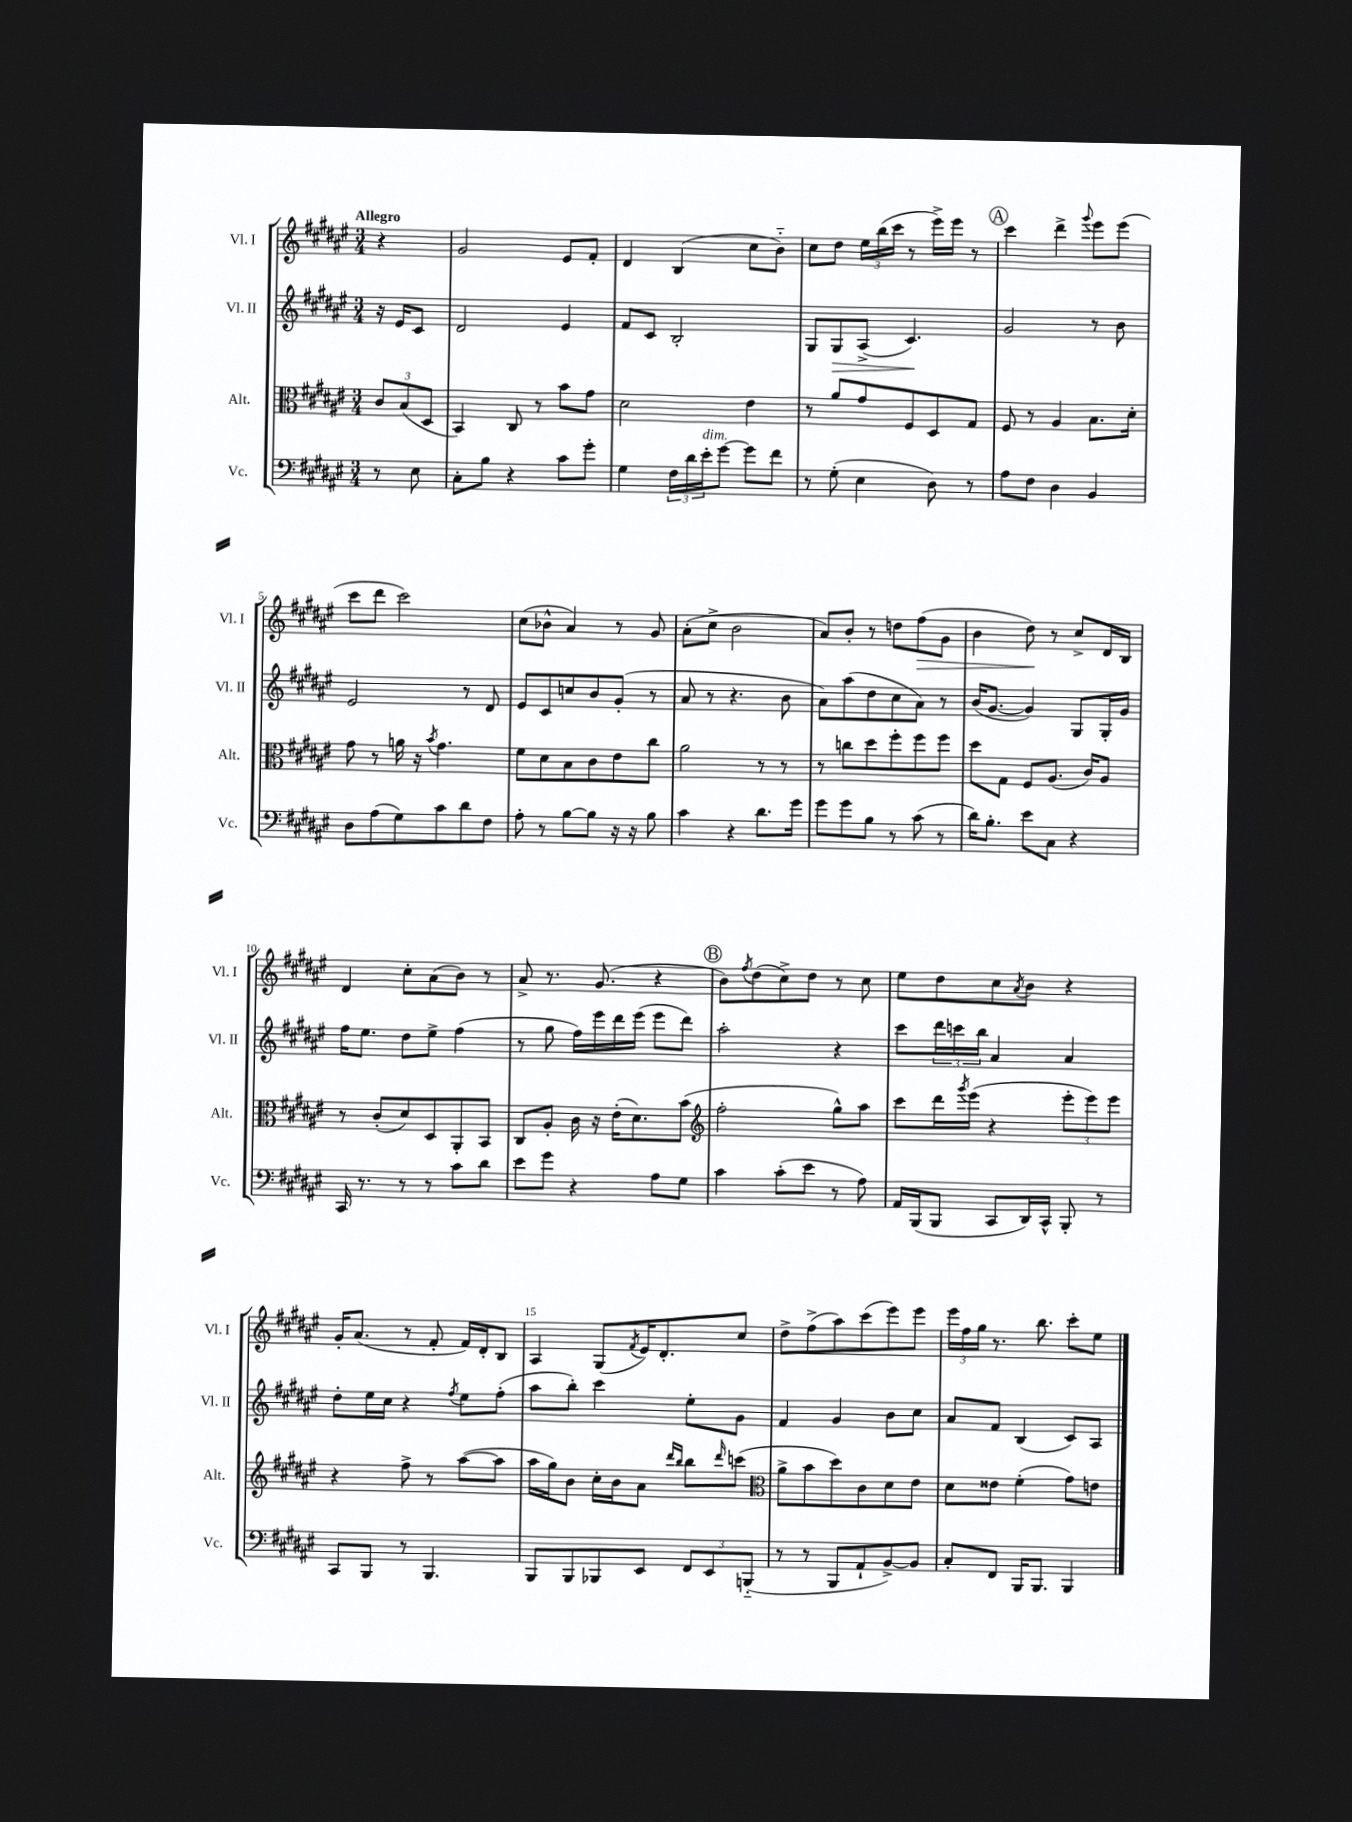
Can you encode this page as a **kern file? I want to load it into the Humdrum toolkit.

**kern	**kern	**kern	**kern
*staff4	*staff3	*staff2	*staff1
*clefF4	*clefC3	*clefG2	*clefG2
*k[f#c#g#d#a#e#]	*k[f#c#g#d#a#e#]	*k[f#c#g#d#a#e#]	*k[f#c#g#d#a#e#]
*M3/4	*M3/4	*M3/4	*M3/4
8r	12c#	16r	4r
.	.	16e#	.
.	(12B	.	.
8E#	.	8c#	.
.	12D#	.	.
=	=	=	=
8C#'	4BB)	2d#	2g#
8B	.	.	.
4r	8C#	.	.
.	8r	.	.
8c#	8b	4e#	8e#
8g#'	8g#	.	8f#'
=	=	=	=
4G#	2d#	8f#	4d#
.	.	8c#	.
24F#	.	2B'	(4B
24d#	.	.	.
24e#'	.	.	.
[8g#	.	.	.
8g#]	4e#	.	8cc#
8f#	.	.	8b'~)
=	=	=	=
8r	8r	8G#	8cc#
(8G#'	8a#	8G#	8dd#
4E#	8g#	(8A#^	24ee#
.	.	.	(24bb
.	.	.	24ccc#
.	8F#	4.c#)	8r
8D#)	8D#	.	16eee#^)
.	.	.	16eee#
8r	8G#	.	8r
=	=	=	=
8A#	8F#	2g#	4ccc#
8F#	8r	.	.
4D#	4A#	.	4ddd#^
.	.	.	8qqggg#
4BB	8.B	8r	8eee#
.	.	8b	(8eee#
.	16d#'	.	.
=	=	=	=
8D#	8g#	2e#	8ccc#
(8A#	8r	.	8ddd#
8G#)	16a	.	2ccc#)
.	16r	.	.
.	8qb	.	.
8c#	4.g#	.	.
8d#	.	8r	.
8F#	.	8d#	.
=	=	=	=
8A#'	8f#	8e#	(8cc#
8r	8d#	8c#	8b-^^
[8B	8B	8cc	4a#)
8B]	8c#	8b	.
16r	8e#	(8g#'	8r
16r	.	.	.
8B	8cc#	8r	8g#
=	=	=	=
4c#	2a#	8a#	(8a#'
.	.	8r	8cc#^
4r	.	4.r	2b
8.d#	8r	.	.
.	8r	8b	.
16g#	.	.	.
=	=	=	=
8g#	8r	8a#)	8a#)
8g#	8cc	(8aa#	8b'
8B	8dd#	8dd#	8r
8r	8ff#'	8cc#	8dd
(8c#	8ff#	8a#)	(8ff#
8r	8ff#	8r	8g#
=	=	=	=
16d#)	8dd#	(16b	4b
8.B'	.	[8.g#	.
.	8G#	.	.
8e#	8F#	4g#])	8dd#)
8C#	(8.A#	.	8r
4r	.	8G#	8cc#^
.	16c#)	.	.
.	8A#	16G#'	16d#
.	.	16g#	16B
=	=	=	=
16CC#	8r	16ff#	4d#
8.r	.	8.ee#	.
.	(8c#'	.	.
8r	8d#)	8dd#	8cc#'
8r	8D#	8ee#^	(8a#
8c#	8AA#'	(4ff#	8b)
8d#	8BB	.	8r
=	=	=	=
8e#	8C#	8r	8a#^
8g#	8A#'	8gg#	8.r
4r	16c#	16ff#)	.
.	16r	16eee#	(8.g#
.	(16e#'	16ddd#	.
.	8.d#)	(16eee#	.
8A#	.	8eee#	4r
8G#	(8b	8ddd#)	.
=	=	=	=
*	*clefG2	*	*
4c#	2ff#'	2aa#'	8b)
.	.	.	8qff#
.	.	.	(8dd#
(8c#'	.	.	8cc#^)
8e#	.	.	8dd#
8r	8gg#^^)	4r	8r
8A#)	8aa#	.	8cc#
=	=	=	=
16AA#	8ccc#	8ccc#	8ee#
(16BBB	.	.	.
8BBB	16ddd#	24ddd#	8dd#
.	.	24ccc	.
.	8qggg#	.	.
.	(16eee#	.	.
.	.	24bb	.
8CC#	4r	4a#	8cc#
.	.	.	8qa#
16DD#)	.	.	8b
16CC#^^	.	.	.
8BBB'	12eee#'	4a#	4r
.	12eee#)	.	.
8r	.	.	.
.	12eee#	.	.
=	=	=	=
8CC#	4r	8dd#'	16g#'
.	.	.	(8.a#
8BBB	.	16ee#	.
.	.	16cc#	.
8r	8ff#^	4r	8r
4.BBB	8r	.	8f#'
.	.	8qff#	.
.	([8aa#	8ee#	16f#)
.	.	.	16d#'
.	8aa#]	(8ff#'	8B
=	=	=	=
8BBB	16aa#	8aa#	4A#
.	16gg#)	.	.
8BBB	8b	8bb')	.
8BBB-	16cc#'	4ccc#	(8G#
.	16b	.	.
.	.	.	8qf#
8EE#	8a#	.	16e#)
.	.	.	8.d#'
.	16qqddd#	.	.
.	16qqbb	.	.
12FF#	8bb	8ee#'	.
12EE#	.	.	.
.	16qqddd#	.	.
.	(8ccc	8g#	8cc#
(12BBB'~	.	.	.
=	=	=	=
*	*clefC3	*	*
8r	8a#^	4f#	8dd#^
8r	8b	.	(8ff#^
8BBB	8dd#)	4g#	8aa#)
8AA#`	8c#	.	(8ccc#
[8BB^)	8d#	8b	8eee#)
8BB]	8e#	8cc#	8eee#
=	=	=	=
8C#'	8d#	8a#	24eee#
.	.	.	24ff#
.	.	.	24gg#
8FF#	8e##	8f#	8.r
16BBB	(4f#'	(4B	.
8.BBB	.	.	8.bb
4BBB	8g#)	8c#)	8ccc#'
.	8e	8A#	8ee#
==	==	==	==
*-	*-	*-	*-
